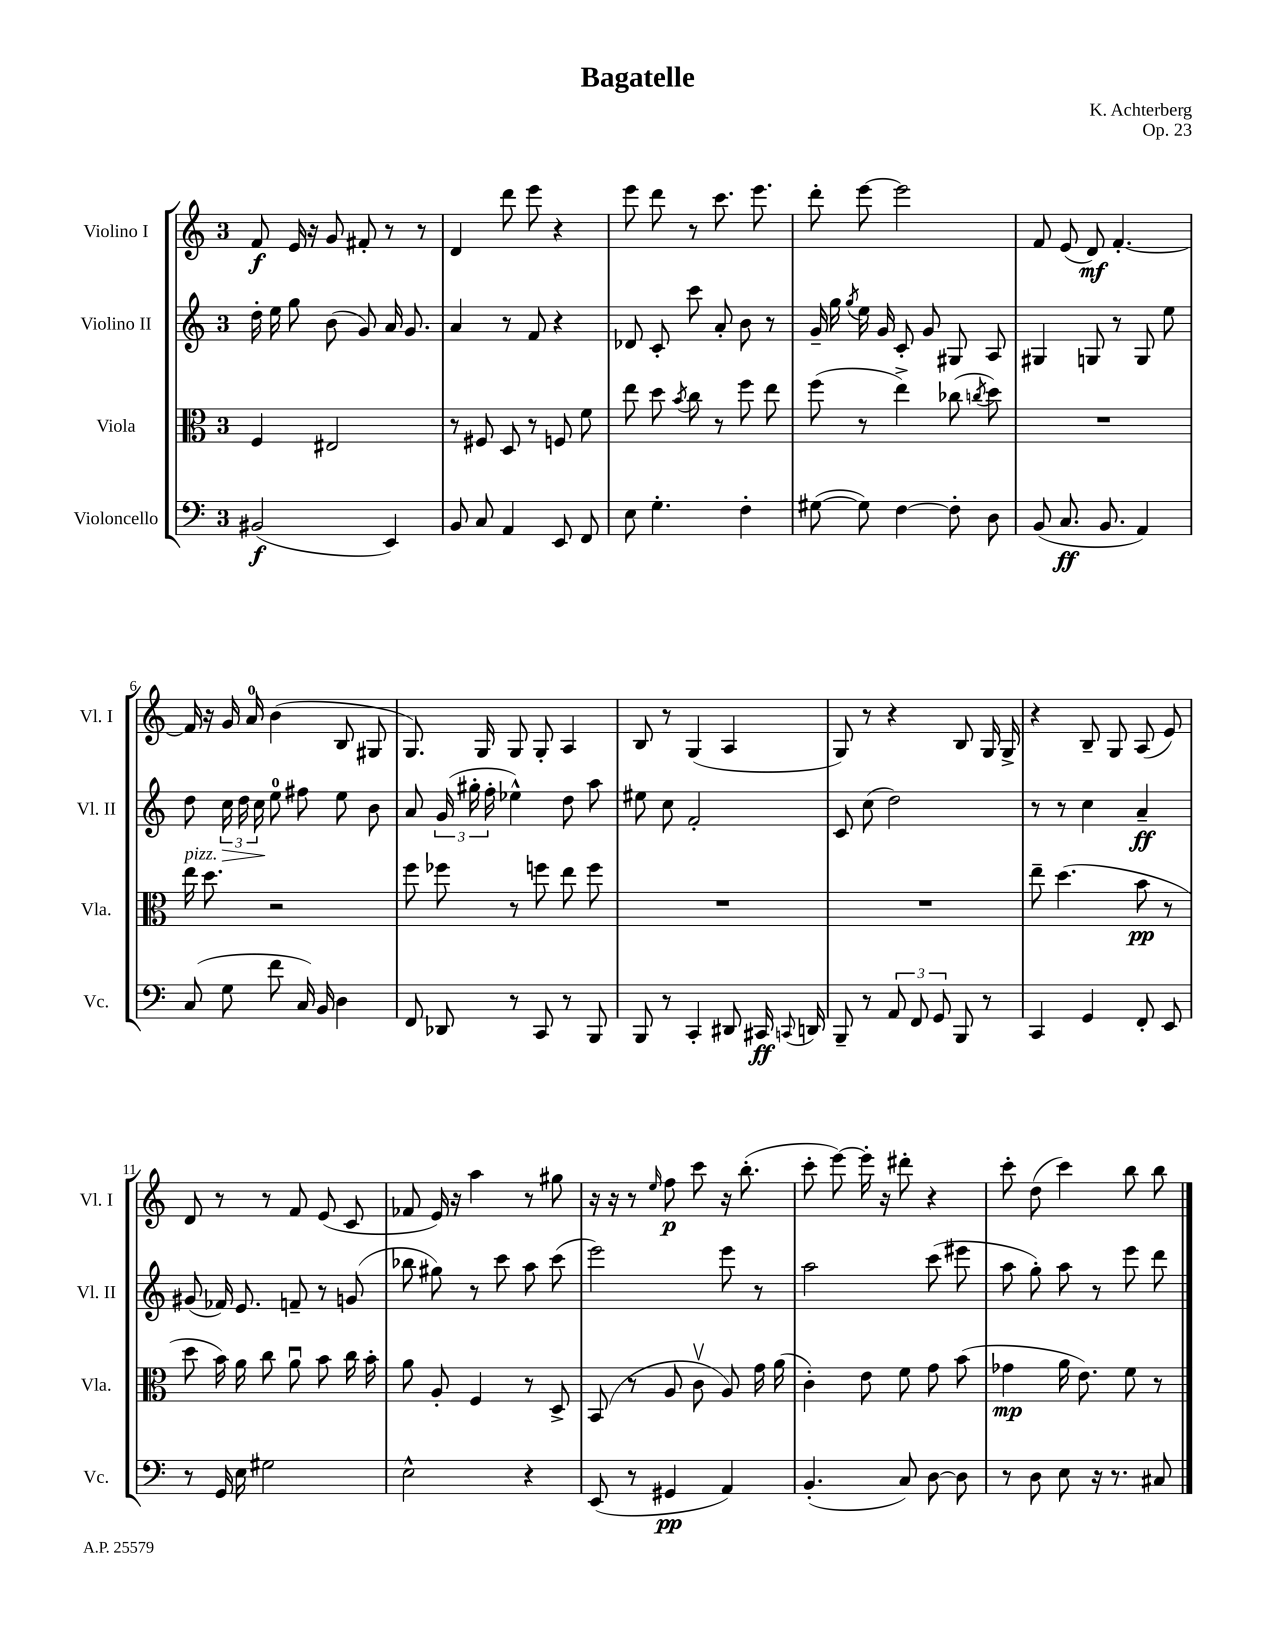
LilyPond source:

\header { title = "Bagatelle" composer = "K. Achterberg" opus = "Op. 23" }
<<
\new StaffGroup <<
\new Staff = "s0" \with { instrumentName = "Violino I" shortInstrumentName = "Vl. I" } {
    \clef treble \key c \major \once \override Staff.TimeSignature.style = #'single-digit \time 3/4
    \autoBeamOff f'8\f e'16 r16 g'8 fis'8-. r8 r8 |
    d'4 d'''8 e'''8 r4 |
    e'''8 d'''8 r8 c'''8. e'''8. |
    d'''8-. e'''8~ e'''2 |
    f'8 e'8( d'8\mf) f'4.~-. |
    f'16 r16 g'16 a'16-0 b'4( b8 gis8 |
    g8.) g16 g8 g8-. a4 |
    b8 r8 g4( a4 |
    g8) r8 r4 b8 g16 g16-> |
    r4 b8-- g8 a8( e'8) |
    d'8 r8 r8 f'8 e'8( c'8 |
    fes'8 e'16) r16 a''4 r8 gis''8 |
    r16 r16 r8 \grace { e''16 } f''8\p c'''8 r16 b''8.-.( |
    c'''8-. e'''8~) e'''16-. r16 dis'''8-. r4 |
    c'''8-. d''8( c'''4) b''8 b''8 \bar "|." |
}
\new Staff = "s1" \with { instrumentName = "Violino II" shortInstrumentName = "Vl. II" } {
    \clef treble \key c \major \once \override Staff.TimeSignature.style = #'single-digit \time 3/4
    \autoBeamOff d''16-. e''16 g''8 b'8( g'8) a'16 g'8. |
    a'4 r8 f'8 r4 |
    des'8 c'8-. c'''8 a'8-. b'8 r8 |
    g'16-- g''16 \acciaccatura { g''8 } e''16 g'16 c'8-. g'8 gis8 a8 |
    gis4 g8 r8 g8 e''8 |
    d''8 \tuplet 3/2 { c''16\> d''16 c''16\! } e''8-0 fis''8 e''8 b'8 |
    a'8 \tuplet 3/2 { g'16( gis''16-. f''16-. } ees''4-^) d''8 a''8 |
    eis''8 c''8 f'2-. |
    c'8 c''8( d''2) |
    r8 r8 c''4 a'4--\ff |
    gis'8( fes'16) e'8. f'8-- r8 g'8( |
    bes''8 gis''8) r8 c'''8 a''8 c'''8( |
    e'''2) e'''8 r8 |
    a''2 c'''8( eis'''8 |
    a''8 g''8-.) a''8 r8 e'''8 d'''8 \bar "|." |
}
\new Staff = "s2" \with { instrumentName = "Viola" shortInstrumentName = "Vla." } {
    \clef alto \key c \major \once \override Staff.TimeSignature.style = #'single-digit \time 3/4
    \autoBeamOff f4 eis2 |
    r8 fis8 d8 r8 f8 f'8 |
    e''8 d''8 \acciaccatura { b'8 } c''8 r8 f''8 e''8 |
    f''8( r8 e''4->) ces''8( \acciaccatura { c''8 } d''8) |
    R2. |
    e''16^\markup { \italic "pizz." } d''8. r2 |
    f''8 fes''8 r8 f''8 e''8 f''8 |
    R2. |
    R2. |
    e''8-- d''4.( b'8\pp r8 |
    d''8 b'16) a'16 c''8 a'8\downbow b'8 c''16 b'16-. |
    a'8 a8-. f4 r8 d8-> |
    b,8( r8 a8 c'8\upbow a8) g'16 a'16( |
    c'4-.) e'8 f'8 g'8 b'8( |
    ges'4\mp a'16 e'8.) f'8 r8 \bar "|." |
}
\new Staff = "s3" \with { instrumentName = "Violoncello" shortInstrumentName = "Vc." } {
    \clef bass \key c \major \once \override Staff.TimeSignature.style = #'single-digit \time 3/4
    \autoBeamOff bis,2\f( e,4) |
    b,8 c8 a,4 e,8 f,8 |
    e8 g4.-. f4-. |
    gis8~( gis8) f4~ f8-. d8 |
    b,8( c8.\ff b,8. a,4) |
    c8( g8 f'8 c16) b,16 d4 |
    f,8 des,8 r8 c,8 r8 b,,8 |
    b,,8 r8 c,4-. dis,8 cis,16\ff \appoggiatura { c,8 } d,16 |
    b,,8-- r8 \tuplet 3/2 { a,8 f,8 g,8 } b,,8 r8 |
    c,4 g,4 f,8-. e,8 |
    r8 g,16 e16 gis2 |
    e2-^ r4 |
    e,8( r8 gis,4\pp a,4) |
    b,4.-.( c8) d8~ d8 |
    r8 d8 e8 r16 r8. cis8 \bar "|." |
}
>>
>>
